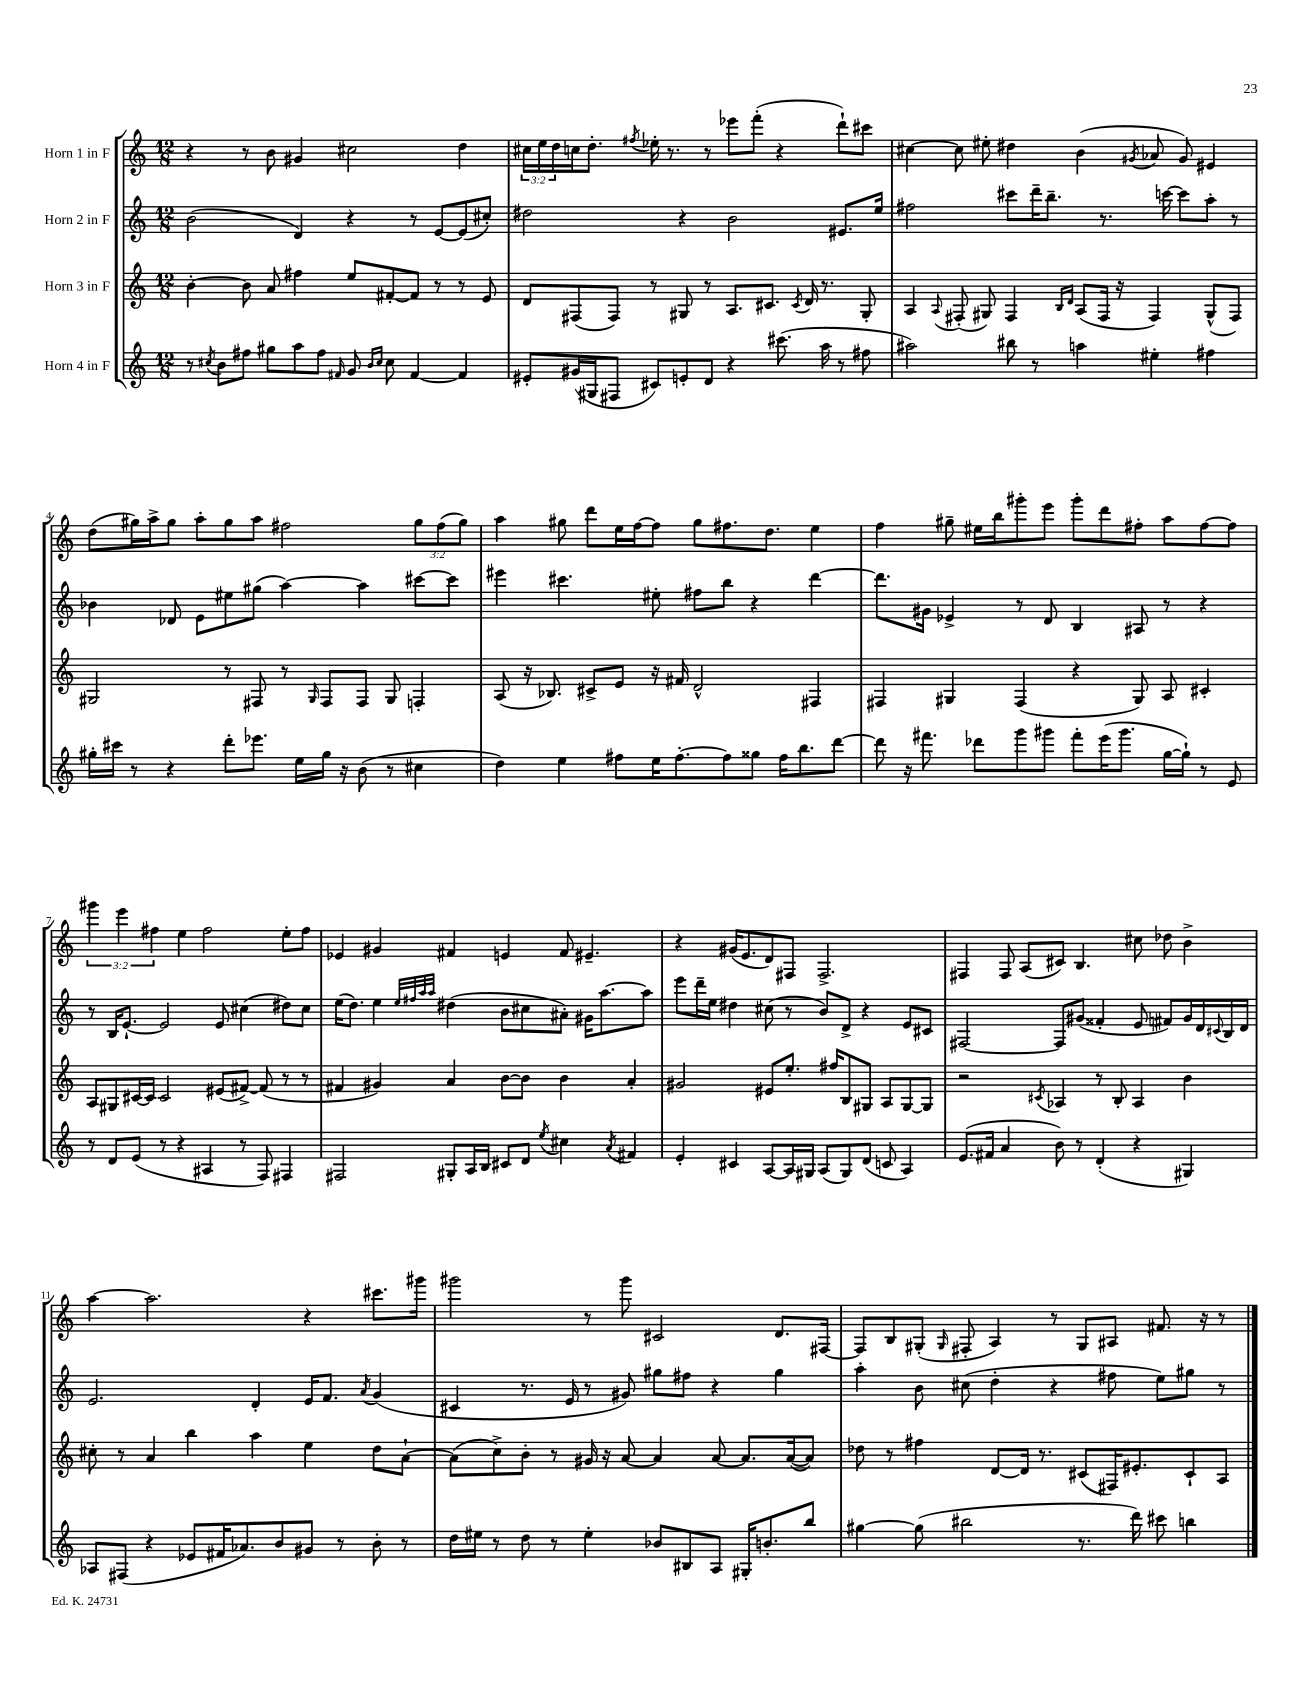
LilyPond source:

<<
\new StaffGroup <<
\new Staff = "s0" \with { instrumentName = "Horn 1 in F" } {
    \clef treble \key c \major \numericTimeSignature \time 12/8 \override Staff.TupletNumber.text = #tuplet-number::calc-fraction-text
    r4 r8 b'8 gis'4 cis''2 d''4 |
    \tuplet 3/2 { cis''16 e''16 d''16 } c''16 d''8.-. \acciaccatura { fis''8 } ees''16-. r8. r8 ees'''8 f'''8-.( r4 d'''8-!) cis'''8 |
    cis''4~ cis''8 eis''8-. dis''4 b'4( \acciaccatura { gis'8 } aes'8 gis'8) eis'4 |
    d''8( gis''16) a''16-> gis''8 a''8-. gis''8 a''8 fis''2 \tuplet 3/2 { gis''8 fis''8( gis''8) } |
    a''4 gis''8 d'''8 e''16 f''16~ f''8 gis''8 fis''8. d''8. e''4 |
    f''4 gis''8-- eis''16 b''16 gis'''8-. e'''8 gis'''8-. d'''8 fis''8-. a''8 fis''8~ fis''8 |
    \tuplet 3/2 { gis'''4 e'''4 fis''4 } e''4 fis''2 e''8-. fis''8 |
    ees'4 gis'4 fis'4 e'4 fis'8 eis'4.-- |
    r4 gis'16( e'8. d'8) fis8 fis2.-> |
    fis4 fis8 a8( cis'8) b4. cis''8 des''8 b'4-> |
    a''4~ a''2. r4 cis'''8. gis'''16 |
    gis'''2 r8 gis'''8 cis'2 d'8. fis16~ |
    fis8 b8 gis8-.( \grace { gis16 } fis8-. a4) r8 gis8 ais8 fis'8. r16 r8 \bar "|." |
}
\new Staff = "s1" \with { instrumentName = "Horn 2 in F" } {
    \clef treble \key c \major \numericTimeSignature \time 12/8
    b'2( d'4) r4 r8 e'8~ e'8( cis''8-.) |
    dis''2 r4 b'2 eis'8. e''16 |
    fis''2 cis'''8 d'''16-- b''8.-- r8. c'''16~ c'''8 a''8-. r8 |
    bes'4 des'8 e'8 eis''8 gis''8( a''4~) a''4 cis'''8~ cis'''8 |
    eis'''4 cis'''4. eis''8-. fis''8 b''8 r4 d'''4~ |
    d'''8. gis'16 ees'4-> r8 d'8 b4 ais8 r8 r4 |
    r8 b16 e'8.~-! e'2 e'8 cis''4( dis''8) cis''8 |
    e''16( d''8.) e''4 \grace { e''32 fis''32 a''32 a''32 } dis''4( b'8 cis''8 ais'8-.) gis'16 a''8.~ a''8 |
    e'''8 d'''16-- e''16 dis''4 cis''8( r8 b'8) d'8-> r4 e'8 cis'8 |
    fis2~ fis8 gis'8( fisis'4-. e'8 fis'8) gis'16 d'16 \appoggiatura { cis'8 } b16 d'16 |
    e'2. d'4-. e'16 f'8. \acciaccatura { a'8 } g'4( |
    cis'4 r8. e'16 r8 gis'8) gis''8 fis''8 r4 gis''4 |
    a''4-. b'8 cis''8( d''4-. r4 fis''8 e''8) gis''8 r8 \bar "|." |
}
\new Staff = "s2" \with { instrumentName = "Horn 3 in F" } {
    \clef treble \key c \major \numericTimeSignature \time 12/8
    b'4~-. b'8 a'8 fis''4 e''8 fis'8~-. fis'8 r8 r8 e'8 |
    d'8 fis8( fis8) r8 gis8 r8 a8. cis'8. \acciaccatura { cis'8 } d'16 r8. gis8-. |
    a4 \appoggiatura { a8 } fis8-.( gis8) fis4 \grace { b16 d'16 } a8( fis16 r16 fis4) gis8-^( fis8) |
    gis2 r8 fis8 r8 \grace { gis16 } fis8 fis8 gis8 f4-. |
    a8( r16 bes8.) cis'8-> e'8 r16 fis'16 d'2-^ fis4 |
    fis4 gis4 fis4( r4 gis8) a8 cis'4-. |
    a8 gis8 cis'16~ cis'16 cis'2 eis'8( fis'8~->) fis'8( r8 r8 |
    fis'4 gis'4) a'4 b'8~ b'8 b'4 a'4-. |
    gis'2 eis'8 e''8.-. fis''16 b8 gis8 a8 gis8~ gis8 |
    r2 \acciaccatura { cis'8 } aes4 r8 b8-. aes4 b'4 |
    cis''8-. r8 a'4 b''4 a''4 e''4 d''8 a'8~-! |
    a'8( c''8->) b'8-. r8 gis'16 r16 a'8~ a'4 a'8~ a'8. a'16~( a'8) |
    des''8 r8 fis''4 d'8~ d'16 r8. cis'8( fis16) eis'8.-. cis'8-! a8 \bar "|." |
}
\new Staff = "s3" \with { instrumentName = "Horn 4 in F" } {
    \clef treble \key c \major \numericTimeSignature \time 12/8
    r8 \acciaccatura { cis''8 } b'8 fis''8 gis''8 a''8 fis''8 \grace { fis'16 } g'8 \grace { b'16 cis''16 } cis''8 fis'4~ fis'4 |
    eis'8-. gis'16( gis16 fis8 cis'8) e'8-. d'8 r4 cis'''8.( a''16 r8 fis''8 |
    ais''2) bis''8 r8 a''4 eis''4-. fis''4 |
    gis''16-. cis'''16 r8 r4 d'''8-. ees'''8. e''16 gis''16 r16 b'8( r8 cis''4 |
    d''4) e''4 fis''8 e''16 fis''8.~-. fis''8 gisis''8 fis''16 b''8. d'''8~ |
    d'''8 r16 fis'''8. des'''8 g'''8 gis'''8 fis'''8-. e'''16( gis'''8. g''16~ g''16-!) r8 e'8 |
    r8 d'8 e'8( r8 r4 ais4 r8 f8) fis4 |
    fis2 gis8-. a16 b16 cis'8 d'8 \acciaccatura { e''8 } cis''4 \acciaccatura { a'8 } fis'4 |
    e'4-. cis'4 a8~ a16 gis16 a8( gis8) d'8( c'8 a4) |
    e'8.( fis'16 a'4 b'8) r8 d'4-.( r4 gis4) |
    aes8 fis8( r4 ees'8 fis'16 aes'8.) b'8 gis'8 r8 b'8-. r8 |
    d''16 eis''16 r8 d''8 r8 eis''4-. bes'8 bis8 a8 gis16-. b'8.-. b''8 |
    gis''4~ gis''8( bis''2 r8. d'''16) cis'''8 b''4 \bar "|." |
}
>>
>>
